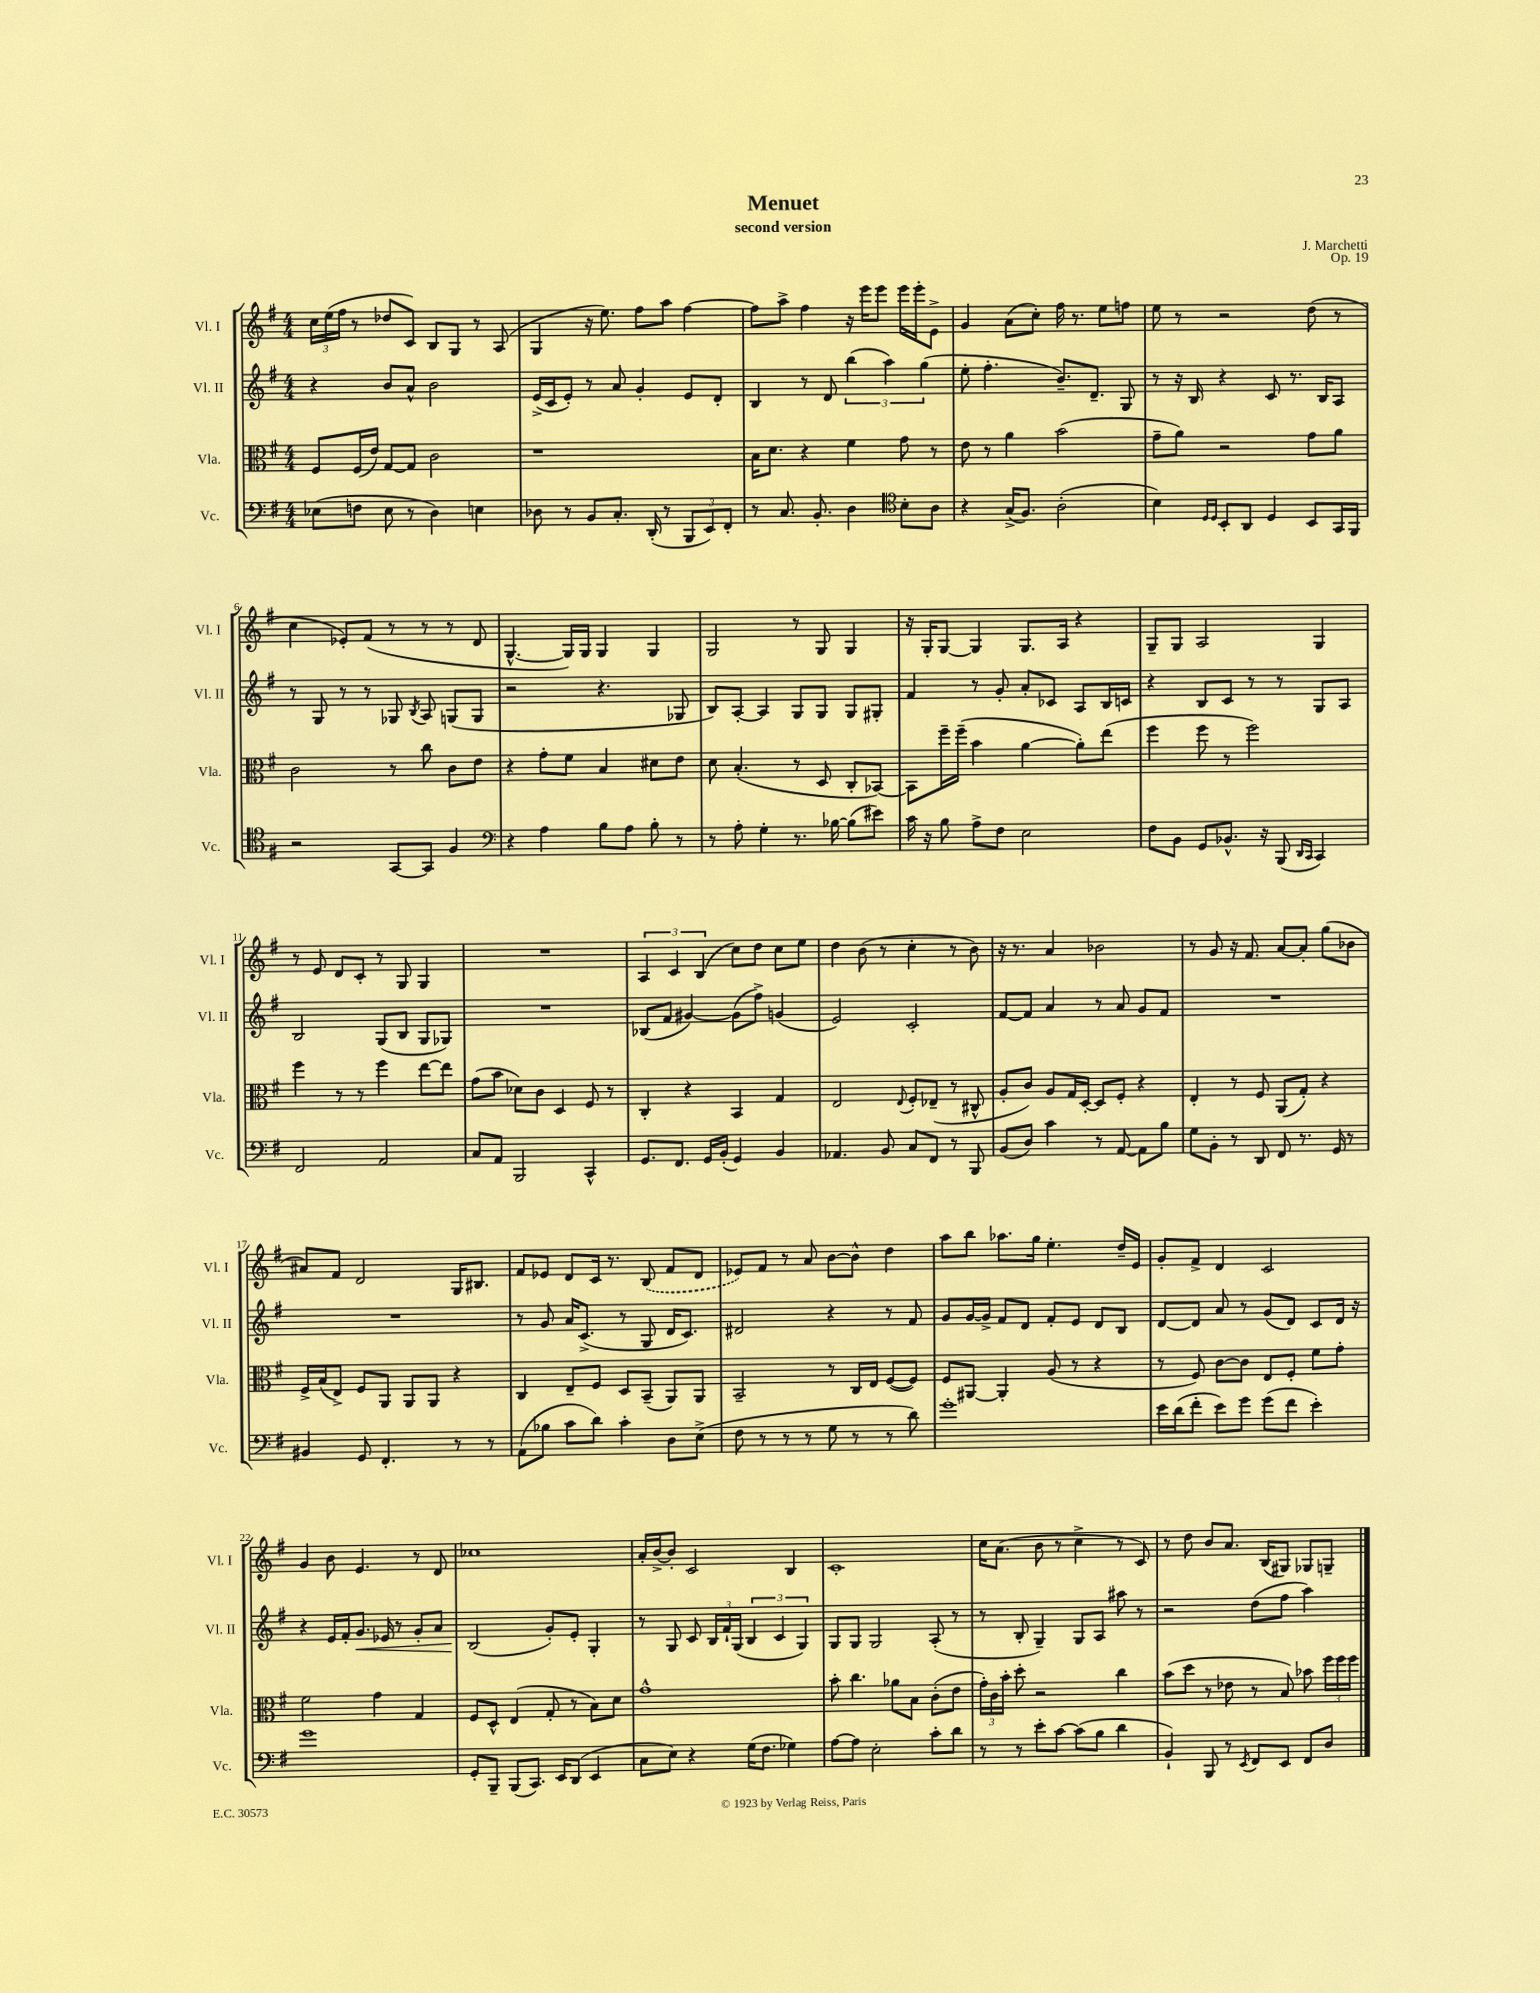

**kern	**kern	**kern	**kern
*staff4	*staff3	*staff2	*staff1
*clefF4	*clefC3	*clefG2	*clefG2
*k[f#]	*k[f#]	*k[f#]	*k[f#]
*M4/4	*M4/4	*M4/4	*M4/4
(8E-	8F#	4r	24cc
.	.	.	(24ee
.	.	.	24ff#
8F	(16F#	.	8r
.	16e)	.	.
8E-	[8G	8b	8dd-
8r	8G]	8a^^	8c)
4D)	2c	2b	8B
.	.	.	8G
4E	.	.	8r
.	.	.	(8A
=	=	=	=
8D-	1r	(16e^	4G
.	.	16c	.
8r	.	8e')	.
8BB	.	8r	16r
.	.	.	8.ee)
8.C'	.	8a	.
.	.	4g'	8ff#
(16DD'	.	.	.
8r	.	.	8aa
12BBB	.	8e	[4ff#
12EE)	.	.	.
.	.	8d'	.
12FF#'	.	.	.
=	=	=	=
8r	16B	4B	8ff#]
.	8.d	.	.
8.C	.	.	8aa^
.	4r	8r	4ff#
8.BB'	.	.	.
.	.	8d	.
4D	4f#	(6bb	16r
.	.	.	16eee
.	.	.	8eee
.	.	6aa)	.
*clefC4	*	*	*
8B'	8g	.	16eee
.	.	.	16eee'
.	.	(6gg	.
8A	8r	.	8e^
=	=	=	=
4r	8e	8ee'	4g
.	8r	4.ff#'	.
(16G^	4a	.	(8a
8.F#)	.	.	.
.	.	.	8cc')
(2A'	(2b	8.b~)	16ff#
.	.	.	8.r
.	.	8.d~	.
.	.	.	8ee
.	.	8G	8ff
=	=	=	=
4B)	8g~	8r	8ee
.	8a)	16r	8r
.	.	16B	.
16qqD	.	.	.
16qqD	.	.	.
8BB'	2r	4r	2r
8AA	.	.	.
4D	.	8c	.
.	.	8.r	.
8BB	8g	.	(8dd
.	.	16B	.
16GG	8a	8A	8r
16FF#	.	.	.
=	=	=	=
2r	2c	8r	4cc
.	.	8G	.
.	.	8r	8e-')
.	.	8r	(8f#
[8GG	8r	8G-	8r
.	.	8qB	.
8GG]	8cc	8A	8r
4F#	8c	(8G	8r
.	8e	8G	8d
=	=	=	=
*clefF4	*	*	*
4r	4r	2r	[4.G^^
4A	8g'	.	.
.	8f#	.	16G])
.	.	.	16G
8B	4B	4.r	4G
8A	.	.	.
8B'	8d#	.	4G
8r	8e	8G-	.
=	=	=	=
8r	8d	8B)	2G
8A'	(4.B'	[8A'	.
4G'	.	4A]	.
8.r	8r	8G	8r
.	8D	8G	8G
[16B-	.	.	.
(8B-]	8C'	8G	4G
8e#)	[8BB-)	8G#'	.
=	=	=	=
16c	8BB-]	4f#	16r
16r	.	.	16G'
8B	16ff#~	.	[8G
.	(16ff#~	.	.
8A^	4b	8r	4G]
8F#	.	8g'	.
2E	[4a	8a'	8.G
.	.	8c-	.
.	.	.	16A
.	8a'])	8A	4r
.	(8ee	16B	.
.	.	16c	.
=	=	=	=
8F#	4ff#	4r	8G~
8BB	.	.	8G
8GG	8ff#	8B	2A
8.BB-^^	8r	8c	.
.	2ff#)	8r	.
16r	.	.	.
(8BBB	.	8r	.
16qqDD	.	.	.
16qqCC	.	.	.
4CC)	.	8G	4G
.	.	8A	.
=	=	=	=
2FF#	4ff#	2B	8r
.	.	.	8e
.	8r	.	8d
.	8r	.	8c'
2AA	4ff#	(8G	8r
.	.	8B	8G
.	[8ee	8G	4G
.	8ee]	8G-)	.
=	=	=	=
8C	(8g	1r	1r
8AA	8b	.	.
2BBB	8d-)	.	.
.	8c	.	.
.	4D	.	.
4CC^^	8F#	.	.
.	8r	.	.
=	=	=	=
8.GG	4C'	(8B-	6A
.	.	8f#	.
.	.	.	6c
8.FF#	.	.	.
.	4r	[4g#)	.
.	.	.	(6B
16GG	.	.	.
(16BB'	.	.	.
4GG)	4BB	(8g#]	8cc)
.	.	8ff#^)	8dd
4BB	4G	(4g	8cc
.	.	.	8ee
=	=	=	=
4.AA-	2E	2e)	4dd
.	.	.	(8b
8BB	.	.	8r
.	8qqE	.	.
8C	8F#'	2c'	4cc'
8FF#	(8E-~	.	.
8r	8r	.	8r
8BBB	8C#^^	.	8b)
=	=	=	=
(8BB	8A'	[8f#	16r
.	.	.	8.r
8D)	8c)	8f#]	.
4c	8A	4a	4a
.	16G	.	.
.	[16D'	.	.
8r	8D]	8r	2b-
[8AA	8F#'	8a	.
8AA]	4r	8g	.
8B	.	8f#	.
=	=	=	=
8G	4E'	1r	8r
8BB'	.	.	8g
8r	8r	.	16r
.	.	.	8.f#
8DD	8F#	.	.
8FF#	(8AA	.	[8a
8.r	8G')	.	8a']
.	4r	.	(8gg
16GG	.	.	.
8r	.	.	8b-
=	=	=	=
4BB#	16F#^	1r	8a#)
.	(16B	.	.
.	8E^)	.	8f#
8GG	8F#	.	2d
4.FF#'	8AA	.	.
.	8AA	.	.
.	8AA	.	.
8r	4r	.	16G
.	.	.	8.B#
8r	.	.	.
=	=	=	=
(8AA	4C	8r	8f#
8B-	.	8g	8e-
8c	8E~	16a	8d
.	.	(8.c^	.
8d)	8F#	.	16c
.	.	.	8.r
4c'	8D	8r	.
.	(8BB~	8G	(8B
8D	8AA)	16d	8f#
.	.	8.c)	.
(8E^	8AA	.	8d
=	=	=	=
8F#	2BB~	2d#	8e-)
8r	.	.	8f#
8r	.	.	8r
8r	.	.	8a
8G	8r	4r	[8b
8r	16C	.	8b^^]
.	16E	.	.
8r	([8F#	8r	4dd
8d)	8F#])	8f#	.
=	=	=	=
1g'	8F#	8g	8aa
.	[8AA#	[16g	8bb
.	.	16g^]	.
.	4AA#']	8f#	8.aa-
.	.	8d	.
.	.	.	16gg
.	(8A	8f#'	4.ee'
.	8r	8e	.
.	4r	8d	.
.	.	8B	16dd~
.	.	.	16e
=	=	=	=
16e	8r	[8d	8g'
(16d	.	.	.
8f#'	8F#)	8d]	8f#^
8e)	[8c	8a	4d
8g	8c]	8r	.
(8g	8E	(8g	2c
8f#	8F#'	8d)	.
4e')	8f#	8c	.
.	8g'	16d	.
.	.	16r	.
=	=	=	=
1g	2f#	4r	4g
.	.	16e	8b
.	.	16f#'	.
.	.	8.g	4.e
.	4g	.	.
.	.	16e-	.
.	.	8r	.
.	4G	8g'	8r
.	.	8a	8d
=	=	=	=
8GG'	8F#	(2B	1cc-
8BBB~	8D^^	.	.
(8BBB	(4E	.	.
8.CC)	.	.	.
.	8G'	8g')	.
16EE	.	.	.
(8DD	8r	8e'	.
4EE	8B)	4G'	.
.	8d	.	.
=	=	=	=
8C	1g^^	8r	16a'
.	.	.	[16b^
8E)	.	8G	8b']
4r	.	8c	2c
.	.	24B	.
.	.	24f#`	.
.	.	(24G	.
(16G	.	6B	.
8.F#	.	.	.
.	.	6c	.
4G-)	.	.	4B
.	.	6G)	.
=	=	=	=
[8A	8b'	8G	1c'
8A]	4.cc	8G	.
2E'	.	2G	.
.	8a-	.	.
.	8B	.	.
8c'	(8c'	(8A'	.
8d	8e	8r	.
=	=	=	=
8r	24g')	8r	16cc
.	24c	.	.
.	.	.	(8.a
.	24b'	.	.
8r	8dd'	8B'	.
8e'	2r	4G~)	8b
[8c	.	.	8r
(8c]	.	8G	4cc^
8B	.	8A	.
4d	4cc	8aa#	8r
.	.	8r	8c)
=	=	=	=
4BB`)	(8b	2r	8r
.	8dd	.	8dd
8BBB	8r	.	8b
8r	8e-	.	8.a
8qEE	.	.	.
8FF#	8r	(8dd	.
.	.	.	(16B
8EE	8B)	8ff#	8G#)
8FF#	8b-	4aa)	8G-
8D	24ff#	.	8G~
.	24ff#	.	.
.	24ff#	.	.
==	==	==	==
*-	*-	*-	*-
